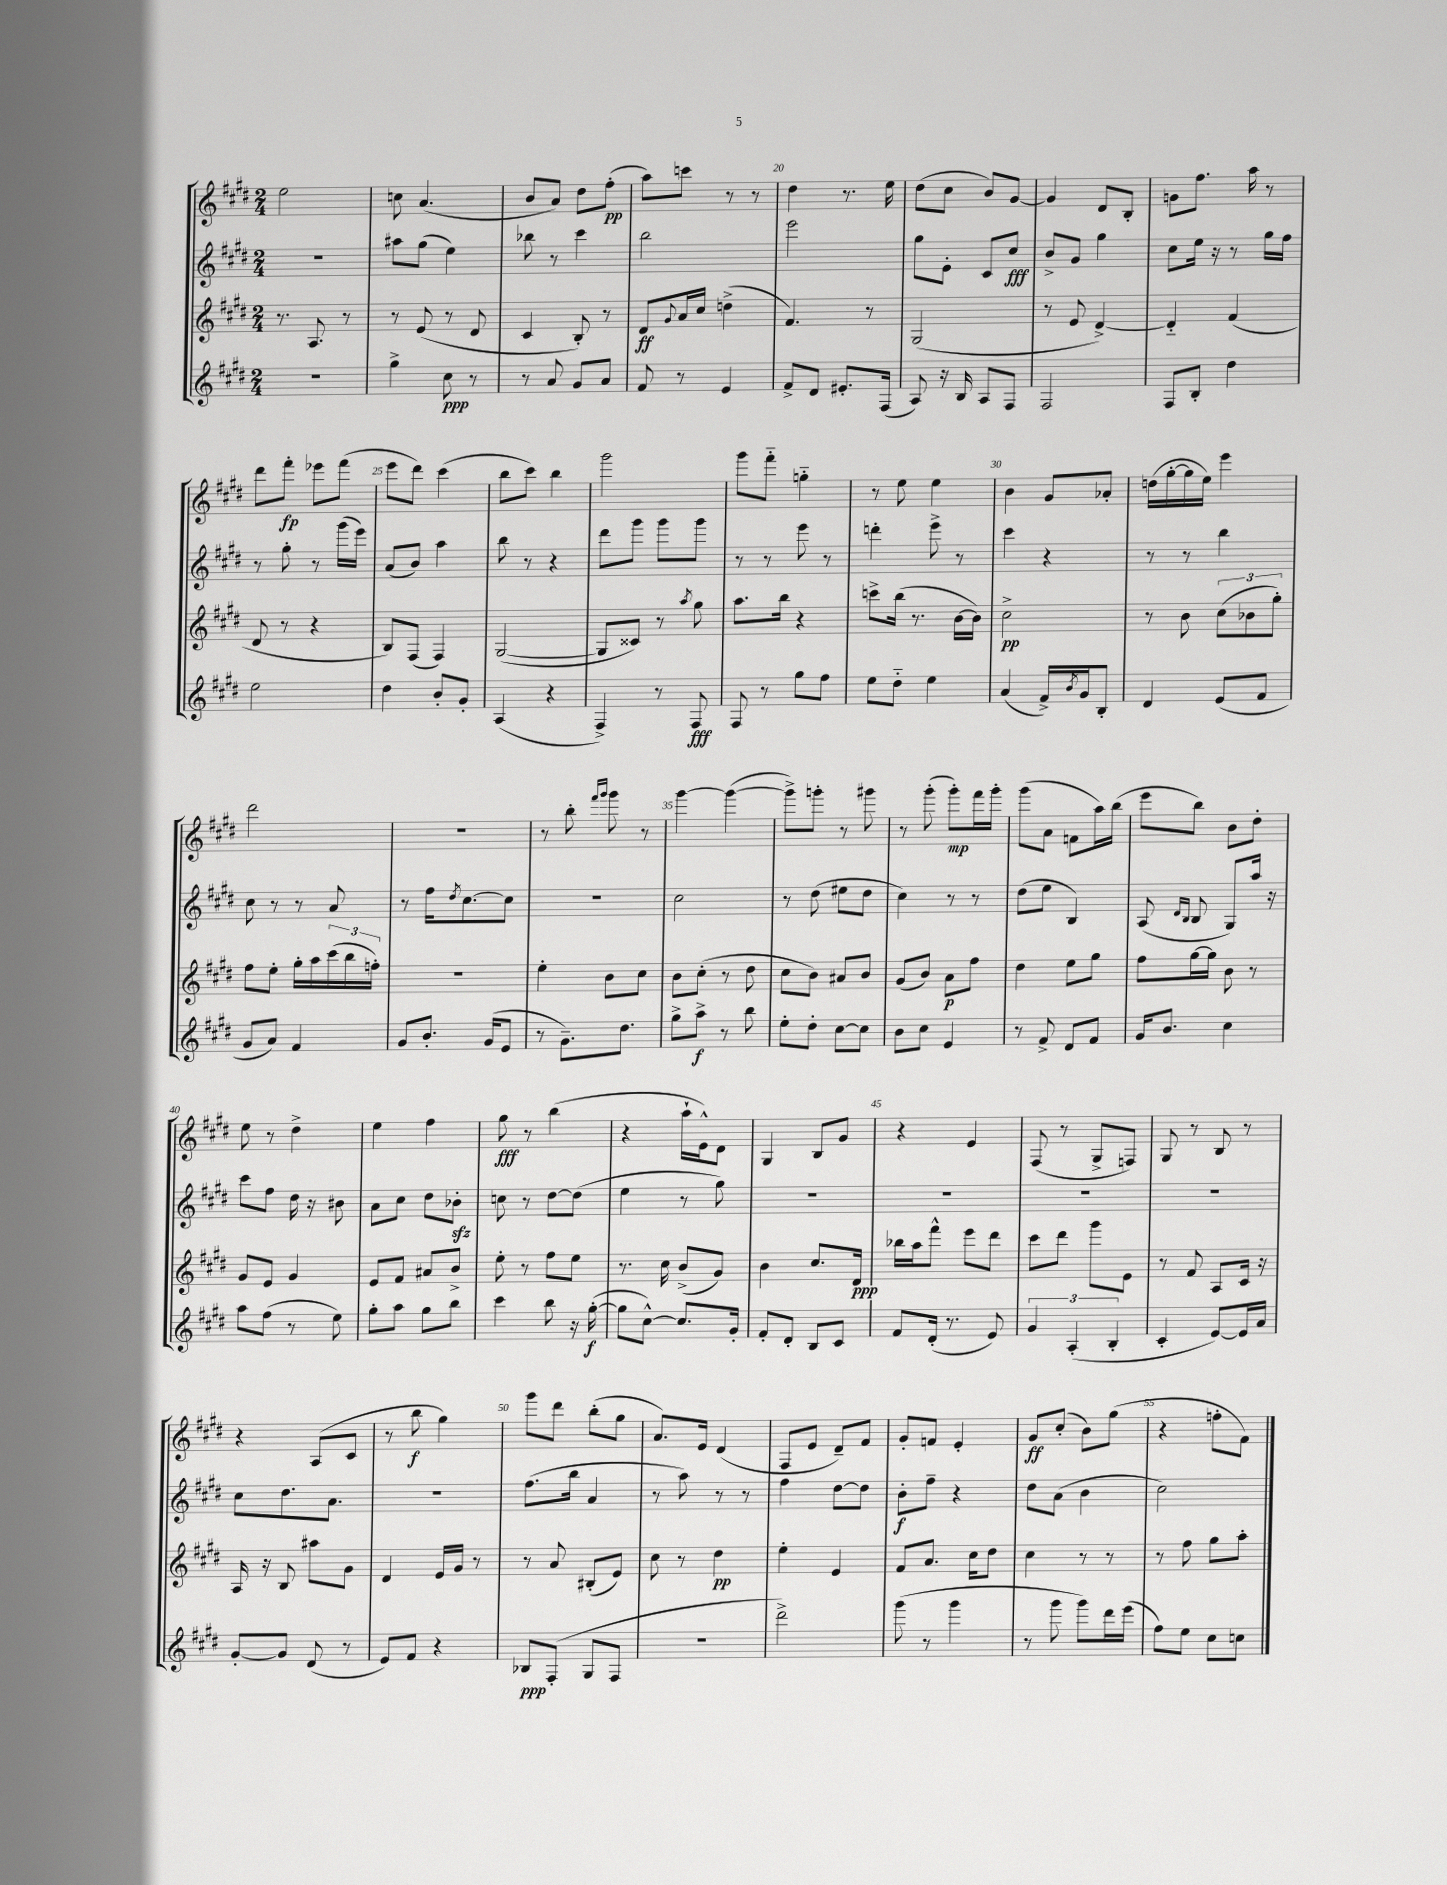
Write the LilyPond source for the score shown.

<<
\new StaffGroup <<
\new Staff = "s0" {
    \clef treble \key e \major \numericTimeSignature \time 2/4
    e''2 |
    c''8 a'4.( |
    b'8 a'8) dis''8 fis''8-.\pp( |
    a''8) c'''8 r8 r8 |
    dis''4 r8. e''16 |
    dis''8( cis''8 b'8) gis'8~ |
    gis'4 dis'8 b8-. |
    g'8 fis''8. a''16 r8 |
    dis'''8 fis'''8-.\fp ees'''8 fis'''8( |
    e'''8 dis'''8) cis'''4( |
    b''8 cis'''8) b''4 |
    gis'''2 |
    gis'''8 fis'''8-_ g''4-_ |
    r8 e''8 e''4 |
    b'4 gis'8 aes'8-. |
    d''16( gis''16~-. gis''16 e''16) e'''4 |
    dis'''2 |
    r2 |
    r8 b''8-. \grace { fis'''16 gis'''16 } gis'''8 r8 |
    gis'''4~ gis'''4~( |
    gis'''8->) g'''8-. r8 gis'''8 |
    r8 gis'''8-.( gis'''8-.\mp) fis'''16 gis'''16-. |
    gis'''8( a'8 f'8 a''16) b''16( |
    e'''8 b''8) b'8 dis''8-. |
    e''8 r8 dis''4-> |
    e''4 fis''4 |
    gis''8\fff r8 b''4( |
    r4 a''16-! e'16-^) dis'8 |
    gis4 b8 gis'8 |
    r4 e'4 |
    fis8( r8 gis8-> f8) |
    gis8 r8 b8 r8 |
    r4 a8( cis'8 |
    r8 b''8\f gis''4) |
    gis'''8 dis'''8 b''8-.( gis''8 |
    a'8.) e'16 dis'4( |
    fis8 e'8 dis'8--) fis'8 |
    gis'8-. f'8 e'4-. |
    gis'8\ff cis''8-.( b'8) gis''8( |
    r4 f''8-. fis'8) \bar "|." |
}
\new Staff = "s1" {
    \clef treble \key e \major \numericTimeSignature \time 2/4
    R2 |
    ais''8 gis''8( e''4) |
    bes''8 r8 cis'''4 |
    b''2 |
    e'''2 |
    gis''8 e'8-. cis'8 cis''8\fff |
    b'8-> gis'8 gis''4 |
    cis''8 e''16 r16 r8 gis''16 fis''16 |
    r8 gis''8-. r8 gis'''16( e'''16) |
    a'8( b'8) a''4 |
    b''8 r8 r4 |
    dis'''8 gis'''8 gis'''8 gis'''8 |
    r8 r8 e'''8 r8 |
    d'''4-. e'''8-> r8 |
    cis'''4 r4 |
    r8 r8 b''4 |
    cis''8 r8 r8 a'8 |
    r8 fis''16 \acciaccatura { dis''8 } cis''8.~ cis''8 |
    R2 |
    cis''2 |
    r8 dis''8( eis''8 dis''8 |
    cis''4) r8 r8 |
    dis''8( e''8 b4) |
    a8( \grace { dis'16 b16 } b8 gis8) a''16 r16 |
    cis'''8 fis''8 dis''16 r16 bis'8 |
    a'8 cis''8 dis''8 bes'8-.\sfz |
    c''8 r8 dis''8~ dis''8( |
    e''4 r8 gis''8) |
    R2 |
    R2 |
    R2 |
    R2 |
    cis''8 dis''8. a'8. |
    r2 |
    fis''8.( b''16 a'4 |
    r8 a''8) r8 r8 |
    fis''4 dis''8~ dis''8 |
    b'8-.\f fis''8-- r4 |
    dis''8 a'8( b'4 |
    cis''2) \bar "|." |
}
\new Staff = "s2" {
    \clef treble \key e \major \numericTimeSignature \time 2/4
    r8. a8. r8 |
    r8 e'8( r8 dis'8 |
    cis'4 b8-.) r8 |
    dis'8\ff \appoggiatura { gis'8 } a'16 cis''16 d''4->( |
    fis'4.) r8 |
    gis2( |
    r8 e'8 dis'4~->) |
    dis'4-_ fis'4( |
    dis'8 r8 r4 |
    b8) fis8( fis4) |
    gis2~( |
    gis8 cisis'8) r8 \acciaccatura { a''8 } gis''8 |
    a''8. b''16 r4 |
    c'''8-> b''16( r8. b'16~ b'16) |
    cis''2->\pp |
    r8 b'8 \tuplet 3/2 { cis''8( bes'8 gis''8-.) } |
    fis''8 e''8-. gis''16-. a''16 \tuplet 3/2 { cis'''16( b''16 f''16-.) } |
    R2 |
    e''4-. b'8 cis''8 |
    b'8 cis''8-.( r8 dis''8 |
    cis''8 b'8) ais'8 b'8 |
    gis'8( b'8) a'8\p fis''8 |
    dis''4 e''8 gis''8 |
    fis''8 gis''16~ gis''16 b'8 r8 |
    gis'8 e'8 gis'4 |
    e'8 fis'8 ais'8 b'8-> |
    e''8-. r8 fis''8 e''8 |
    r8. cis''16 b'8->( gis'8) |
    b'4 cis''8. dis'16\ppp |
    bes''16 a''16 fis'''8-^ e'''8 dis'''8 |
    cis'''8 dis'''8 gis'''8 e'8 |
    r8 fis'8 a8 cis'16 r16 |
    a16 r16 b8 ais''8 gis'8 |
    dis'4 e'16 gis'16 r8 |
    r8 a'8 bis8-.( e'8) |
    cis''8 r8 dis''4\pp |
    e''4-. e'4 |
    fis'8 a'8. cis''16 dis''8 |
    cis''4 r8 r8 |
    r8 fis''8 gis''8 a''8-. \bar "|." |
}
\new Staff = "s3" {
    \clef treble \key e \major \numericTimeSignature \time 2/4
    R2 |
    gis''4-> cis''8\ppp r8 |
    r8 a'8 gis'8 a'8 |
    fis'8 r8 e'4 |
    fis'8-> dis'8 eis'8.-. fis16( |
    a8) r16 b16 a8 fis8 |
    fis2 |
    fis8 b8-. dis''4 |
    e''2 |
    dis''4 b'8-. gis'8-. |
    a4( r4 |
    fis4->) r8 fis8\fff |
    fis8 r8 gis''8 fis''8 |
    e''8 dis''8-_ e''4 |
    a'4( fis'16->) \acciaccatura { b'8 } gis'16 b8-. |
    dis'4 e'8( fis'8 |
    gis'8 a'8) fis'4 |
    gis'8 b'8.-. gis'16( e'8 |
    r8 gis'8.--) dis''8. |
    gis''8-> a''8->\f r8 b''8 |
    e''8-. dis''8-. cis''8~ cis''8 |
    b'8 cis''8 e'4 |
    r8 fis'8-> dis'8 fis'8 |
    gis'16 b'8. cis''4 |
    a''8 fis''8( r8 e''8) |
    gis''8-. a''8 gis''8 b''8 |
    cis'''4 b''8 r16 gis''16~-.\f( |
    gis''8 cis''8~-^) cis''8. gis'16-. |
    fis'8-. dis'8-. b8 cis'8 |
    fis'8 dis'16-.( r8. e'8) |
    \tuplet 3/2 { gis'4 a4-.( b4-. } |
    cis'4-. e'8~) e'16 a'16 |
    gis'8~-. gis'8 dis'8( r8 |
    e'8) fis'8 r4 |
    bes8\ppp fis8-.( gis8 fis8 |
    r2 |
    dis'''2->) |
    gis'''8( r8 gis'''4 |
    r8 gis'''8 gis'''8) dis'''16 e'''16( |
    fis''8) e''8 cis''8 c''8 \bar "|." |
}
>>
>>
\layout { \context { \Score currentBarNumber = #16 \override BarNumber.break-visibility = ##(#f #t #t) barNumberVisibility = #(every-nth-bar-number-visible 5) } }
